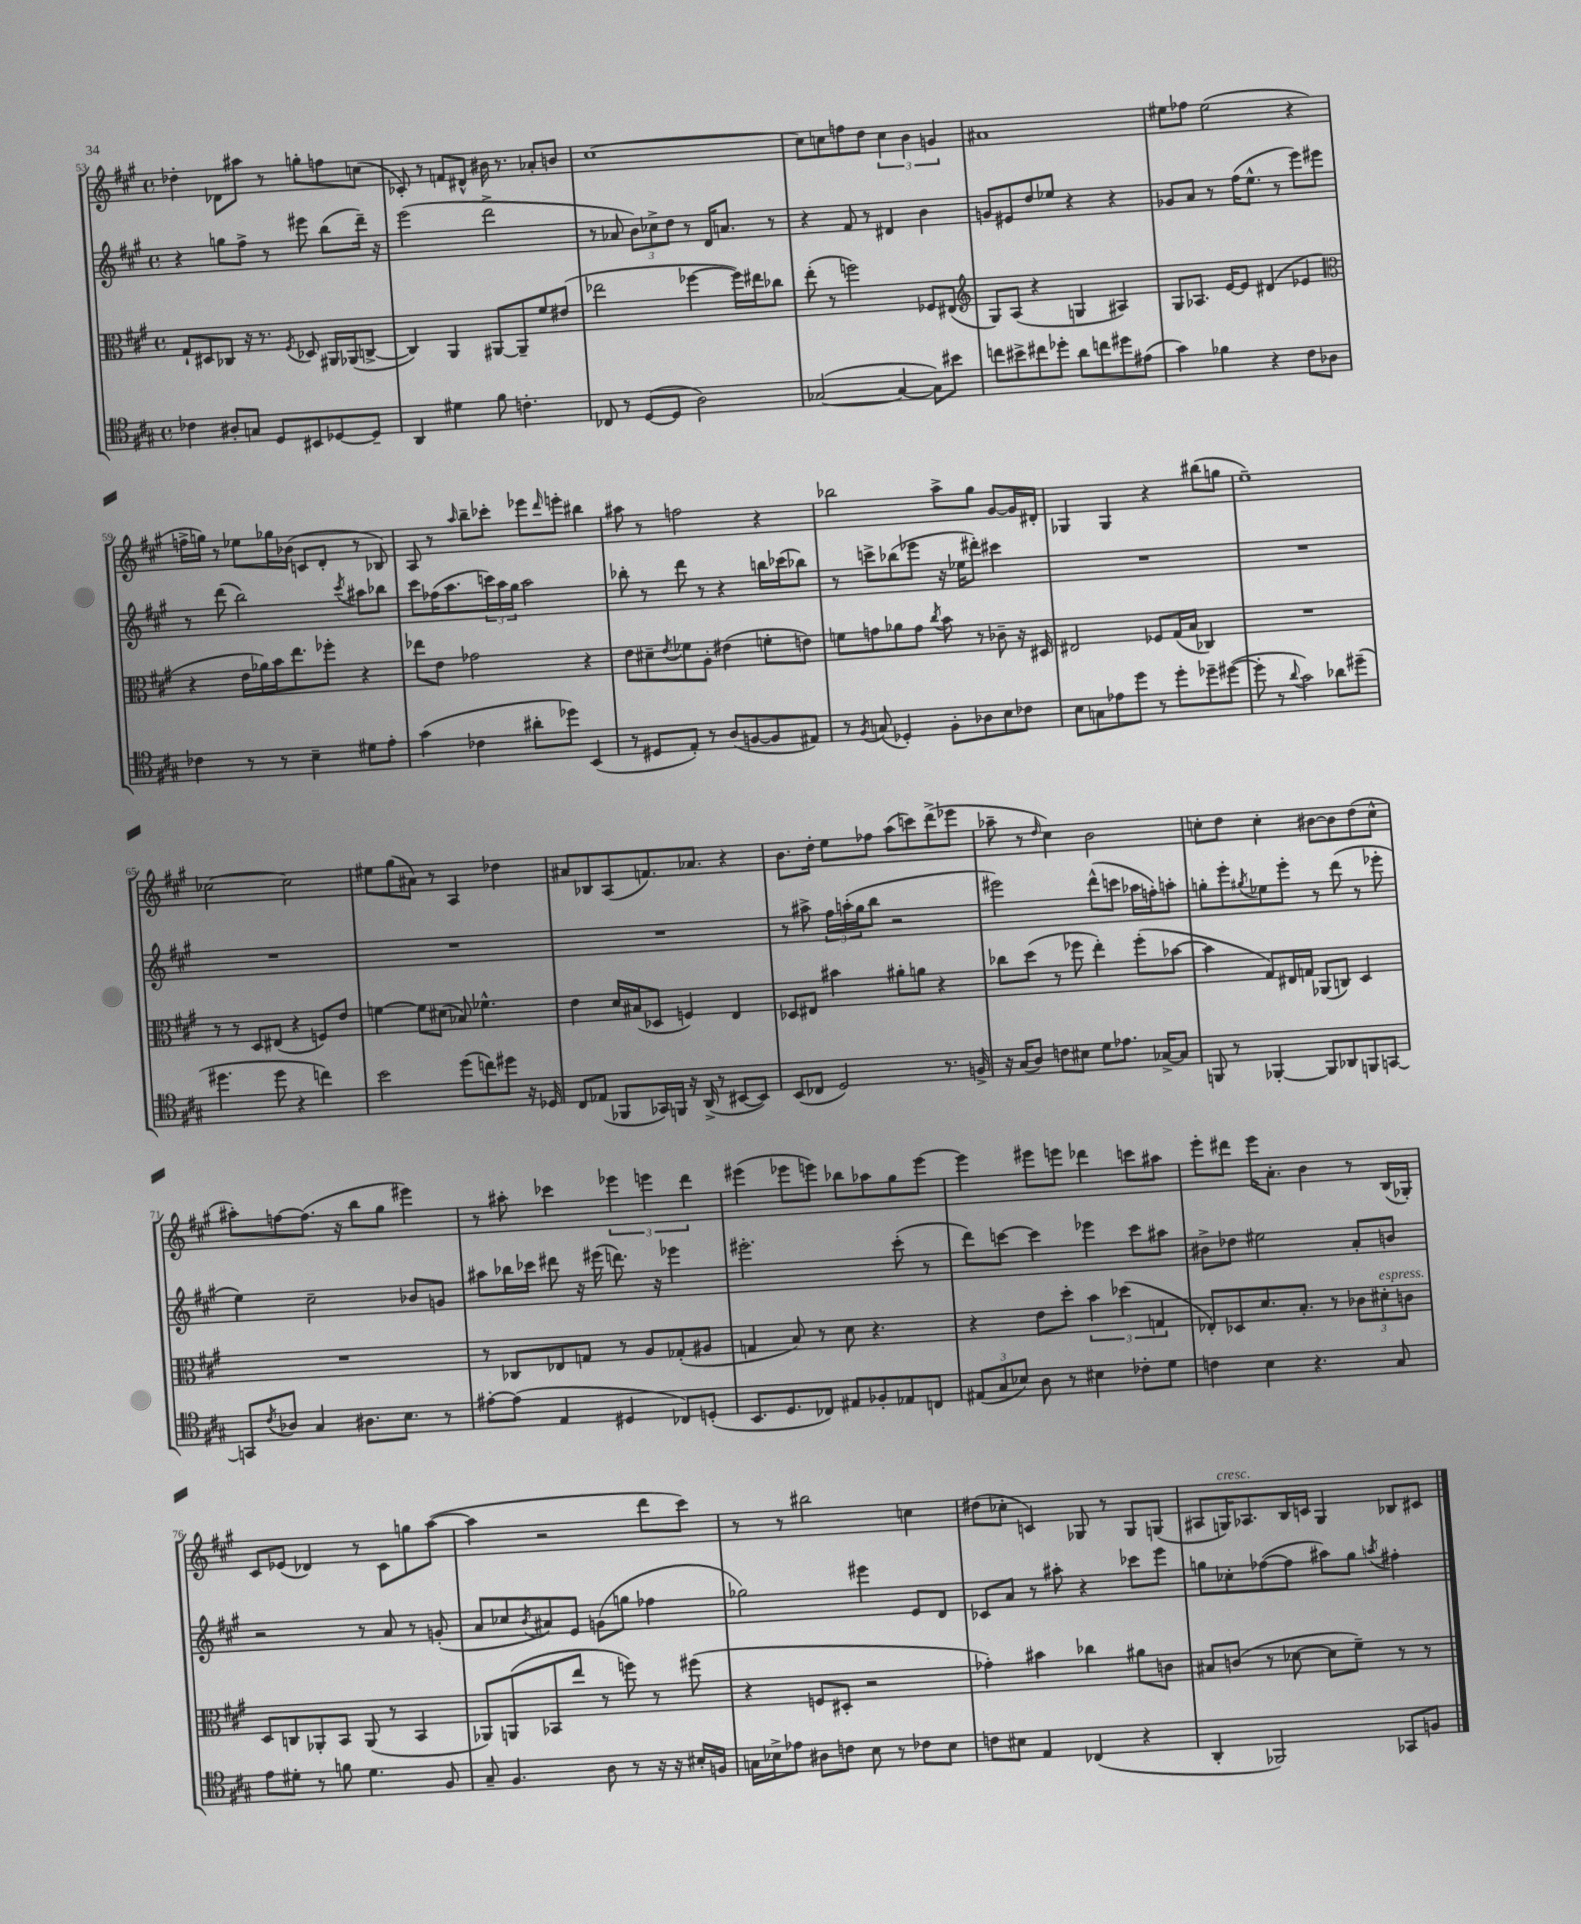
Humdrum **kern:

**kern	**kern	**kern	**kern
*staff4	*staff3	*staff2	*staff1
*clefC4	*clefC3	*clefG2	*clefG2
*k[f#c#g#]	*k[f#c#g#]	*k[f#c#g#]	*k[f#c#g#]
*M4/4	*M4/4	*M4/4	*M4/4
*met(c)	*met(c)	*met(c)	*met(c)
4c-\	8G#`/L	4r	4dd-'\
.	8D#/	.	.
8A#'/L	8C-/J	8gg\L	8d-\L
8G/J	16r	8ff#^\J	8aa#\J
.	8.r	.	.
8D/L	.	8r	8r
.	8qF#/	.	.
8BB#/	8D-/	8eee#\	8gg'\L
[8D-/	16AA#/LL	(8bb\L	8ff\
.	(16AA-/J	.	.
8D-~/]J	[8C^/J	16ddd~\Jk)	(8cc\J
.	.	16r	.
=	=	=	=
4AA/	4C/])	(2eee\	8c-'/)
.	.	.	8r
4d#\	4AA/	.	8f/L
.	.	.	8d#^^/J
8f#\	[8AA#/L	2ddd^\	16b#\
.	.	.	8.r
4.c'\	8AA#~/]	.	.
.	8f#/	.	8a-'/L
.	(8e#/J	.	8b/J
=	=	=	=
8C-/	2ee-\	8r	[1cc#
8r	.	8a-/	.
([8D/L	.	12b\L)	.
.	.	12cc-^\	.
8D/]J	.	.	.
.	.	12dd\J	.
2A\)	[4ff-\	8r	.
.	.	16d/LK	.
.	.	8.a/J	.
.	16ff-\]LL)	.	.
.	16ee#\J	.	.
.	8cc-\J	8r	.
=	=	=	=
([2G-/	(8ee'\	4r	8cc#\]L
.	8r	.	8cc\
.	2ff\)	8f#/	8ff\
.	.	8r	8dd\J
4G-/_	.	4d#/	6cc\
.	.	.	6b\
8G-\]L)	8F-/L	4b\	.
.	.	.	6g/
8b#\J	(8E#/J	.	.
=	=	=	=
*	*clefG2	*	*
8cc\L	8G#/L)	8g/L	1a#
8b#^\	(8A/J	8e#/	.
8cc#\	4r	8dd/	.
8dd-'\J	.	8ee-/J	.
8a\L	4G/	4r	.
8cc\	.	.	.
8dd#\	4A#/)	4r	.
(8e#\J	.	.	.
=	=	=	=
4g#\)	8G#/L	8g-/L	8ee#\L
.	8.A-/J	8a/J	8ff-\J
4f-\	.	8r	(2ee#\
.	[16e/LK	.	.
.	8e/]J	(16ff#\LK	.
.	.	8.ee^^\J	.
4r	(4d#/	.	.
.	.	8r	.
8c#\L	4e-/	8eee\L)	4r
8A-\J	.	8eee#\J	.
=	=	=	=
*	*clefC3	*	*
4c-\	4r	8r	16ff^\LL
.	.	.	16gg\JJ)
.	.	(8ddd\	8r
8r	16e\LL	2bb\)	8ee-\L
.	16a-\)	.	.
8r	16b\J	.	16gg-\L
.	8.ee\	.	(16b-\JJ
4B~\	.	.	8c/L
.	8ff-'\J	.	8d'/J
.	.	8qccc#/	.
8d#\L	4r	8aa#\L	8r
8e'\J	.	8bb-\J	8B-/)
=	=	=	=
(4g#\	8ee-\L	8ccc#\L	8A/
.	8e\J	(16ff-\K	8r
.	.	8.aa\	.
.	.	.	16qqaa/
4c-\	2g-\	.	8bb~\L
.	.	24ccc\L)	8ccc-'\J
.	.	24aa\	.
.	.	24gg#\JJ	.
8a#'\L	.	2aa\	8eee-\L
.	.	.	16qqddd/
8dd-\J)	.	.	8eee'\J
(4BB/	4r	.	4bb#\
=	=	=	=
8r	8e\L	8bb-'\	8aa#\
8D#/L	8d#~\	8r	8r
.	8qe/	.	.
8E'/J)	8f-\	8ddd\	2ff\
8r	8A'\J	8r	.
(8A/L	(4e#\	4r	.
[8F/	.	.	.
8F/]	8f'\L	16bb\LL	4r
.	.	(16ccc-\J	.
8E#/J)	8e\J)	8bb-\J)	.
=	=	=	=
8r	8f\L	8r	2bb-\
8qF#/	.	.	.
(8G/	8g\	8ccc^\L	.
4D-'/)	8a-\	(8bb-\	.
.	8g\J	8eee-\J	.
.	8qcc#/	.	.
8F#'\L	8b\	16r	8aa^\L
.	.	16ee-\LK	.
8A-\	8r	8ddd#'\J)	8gg#\J
8B\	8c-~\	4ccc#\	[8g#/L
8c-\J	16r	.	16g#/]L
.	16D#/	.	16d#'/JJ
=	=	=	=
8B\L	2E#/	1r	4G-/
8G\	.	.	.
8e-\	.	.	4G-/
8dd\J	.	.	.
8r	8F-/L	.	4r
8dd'\L	(16G#/L	.	.
.	16B/JJ	.	.
8dd-~\	4C-/)	.	(8bb#\L
([8dd#\J	.	.	8gg\J
=	=	=	=
8dd#'\]	1r	1r	1ee~)
8r	.	.	.
8qqa/	.	.	.
2g#\)	.	.	.
8a-\L	.	.	.
(8dd#~\J	.	.	.
=	=	=	=
4.dd#\	8r	1r	[2cc-\
.	8r	.	.
.	8D/L	.	.
8dd#\	(8E#/J	.	.
4r	4r	.	2cc-\]
4cc\)	8F/L)	.	.
.	8e/J	.	.
=	=	=	=
2b\	[4f\	1r	8ee#\L
.	.	.	(8gg#\
.	8f\]L	.	8a#\J)
.	(8d#\J	.	8r
(8dd\L	8B-/)	.	4A/
8cc\)	4.f-^^\	.	.
8dd#\J	.	.	4dd-\
16r	.	.	.
16D-/	.	.	.
=	=	=	=
8C#/L	4e\	1r	8a#/L
(8E-/J	.	.	8B-/
8FF-/L	16d/LL	.	(8A/
.	(16B#/J	.	.
16GG-/L)	8D-/J	.	8.f/)
16FF/JJ	.	.	.
16r	4F/)	.	.
(16AA^/	.	.	8.a-/J
8r	.	.	.
[8BB#/L	4E/	.	4r
8BB#/]J)	.	.	.
=	=	=	=
(8BB/L	8D-/L	8r	8.b\L
8C-/J	8E#/J	8aa#^\	.
.	.	.	16dd'\Jk
2D/)	4b#\	24ff#\LL	8ee\L
.	.	(24aa'\	.
.	.	24gg#\J	.
.	.	8bb\J	8ff-\J
.	8a#'\L	2r	(8aa\L
.	8a\J	.	8ccc\)
8.r	4r	.	(8ddd^\
.	.	.	8eee-\J
16F^/	.	.	.
=	=	=	=
16r	8cc-\L	2eee#\)	8aa-~\
(16G#/LK	.	.	.
8A/J)	(8dd\J	.	8r
.	.	.	16qqdd/
8c\L	8r	.	4cc#\)
8B#\J	8ff-\	.	.
8d\L	4ee'\)	(8ddd^^\L	2b\
8.e-\J	.	8ccc\J	.
.	(8ff-'\L	16aa-\LL	.
[16G-^/LK	.	16ff'\J)	.
8G-/]J	[8b-\J	8aa'\J	.
=	=	=	=
8FF/	4b-\]	8gg'\L	8cc'\L
8r	.	8eee'\	8dd\J
.	.	8qgg#/	.
[4FF-'/	8G#/L)	8ee-\	4cc'\
.	16E#/L	8eee'\J	.
.	16G/JJ	.	.
8FF-/]L	(8AA-/L	8r	[8b#\L
8AA-/	8C/J)	(8ddd\	8b#\]
8FF/	4D/	8r	(8dd\
[8GG/J	.	8eee-'\	8cc^^\J
=	=	=	=
8GG/]L	1r	4ee\)	8aa#'\L)
8qc#/	.	.	.
8A-/J	.	.	[8ff\
4G#/	.	2cc#~\	(8.ff\]J
.	.	.	16r
8.A#\L	.	.	8bb\L
.	.	.	8gg#\J
8.B\J	.	.	.
.	.	8b-/L	4eee#\)
8r	.	8g/J	.
=	=	=	=
[8e#'\L	8r	8aa#\L	8r
(8e#\]J	8C-/L	16bb-\L	8aa#'\
.	.	16ccc-\JJ	.
4E/	8E-/	8ddd#\	4ccc-\
.	8G/J	16r	.
.	.	(16eee#\	.
4D#/	8r	8.ddd\)	6eee-\
.	8A/L	.	.
.	.	.	6eee\
.	.	16r	.
8C-/L)	(8G-'/	4eee-\	.
.	.	.	6ddd\
(8D'/J	8A#/J	.	.
=	=	=	=
8.BB/L	4G/	2.eee#'\	(4eee#\
8.D/	.	.	.
.	8B/)	.	8eee-\L
8C-/J)	8r	.	8eee\J)
8E#/L	8d\	.	8bb-\L
8F-'/	4.r	.	8aa-\
8E-/	.	(8ccc#'\	8gg#\
8C/J	.	8r	[8eee\J
=	=	=	=
(12E#/L	4r	8ddd\L)	4eee\]
12G#/	.	.	.
.	.	[8ccc\J	.
12B-/J)	.	.	.
8A\	8e\L	4ccc\]	8eee#\L
8r	8dd'\J	.	8eee\J
4B#\	6b\	4eee-\	4ddd-\
.	(6dd-\	.	.
8c-'\L	.	8ccc\L	8ccc\L
.	6G/	.	.
8d\J	.	8aa#\J	8aa#\J
=	=	=	=
4c\	8E-'/L)	8b#^\L	8eee'\L
.	8D-/	8dd-\J	8ddd#\J
4B\	8.d/	2ee#\	16eee\LK
.	.	.	8.a'\J
.	8.B'/J	.	.
4.r	.	.	4b\
.	8r	.	.
.	12c-\L	8a'/L	8r
.	12d#'\	.	.
8G#/	.	8b/J	(16B/LL
.	12c\J	.	.
.	.	.	16G-'/JJ)
=	=	=	=
8e\L	8D/L	2r	8c#/L
8d#'\J	8C/	.	(8e-/J
8r	8AA-'/	.	4d-/)
8f\	8BB/J	.	.
4.d#\	(8AA-/	8r	8r
.	8r	8a/	8c#\L
.	4BB/	8r	8gg\
8F#/	.	(8g'/	([8aa\J
=	=	=	=
8G#~/	8AA-/L)	8a/L	4aa\]
4.F#/	(8AA/	8cc-/	.
.	.	8qb/	.
.	8BB-/	8a#/)	2r
.	8ee/J	8e/J	.
8A\	8r	(8g\L	.
8r	8ff\)	8gg\J	.
16r	8r	4ff-\	8ddd\L
16r	.	.	.
16B#'/LL	(8ff#\	.	8ccc#\J)
16F/JJ	.	.	.
=	=	=	=
16G\LL	4r	2gg-\)	8r
16B-^\J	.	.	.
8e-\J	.	.	8r
8A#\L	8F/L	.	2bb#\
8c\J	8D#'/J	.	.
8B-\	2r	4eee#\	.
8r	.	.	.
8c-\L	.	8e/L	4cc\
8B-\J	.	8d/J	.
=	=	=	=
8c\L	4g-'\)	8c-/L	(8dd#\L
8B#\J	.	8a/J	8cc-'\J
4E/	4b#\	8r	4c/)
.	.	8aa#'\	.
(4C-/	4cc-\	4r	8G-/
.	.	.	8r
4r	8a#\L	8ccc-\L	8G-/L
.	8c\J	8eee\J	(8G/J
=	=	=	=
4AA'/	8B#/L	8gg\L	8A#/L
.	(8c/J	8cc-'\	16G/K)
.	.	.	8.A-/
2FF-/)	8r	([8ff-\	.
.	[8d-\	8ff-\]J	16B/L
.	.	.	16c/JJ
.	8d-\]L	8aa#\L)	4G/
.	8f#~\J)	8gg\J	.
.	.	8qaa/	.
8GG-/L	8r	4ff#'\	8B-/L
8F/J	8r	.	8c#/J
==	==	==	==
*-	*-	*-	*-
